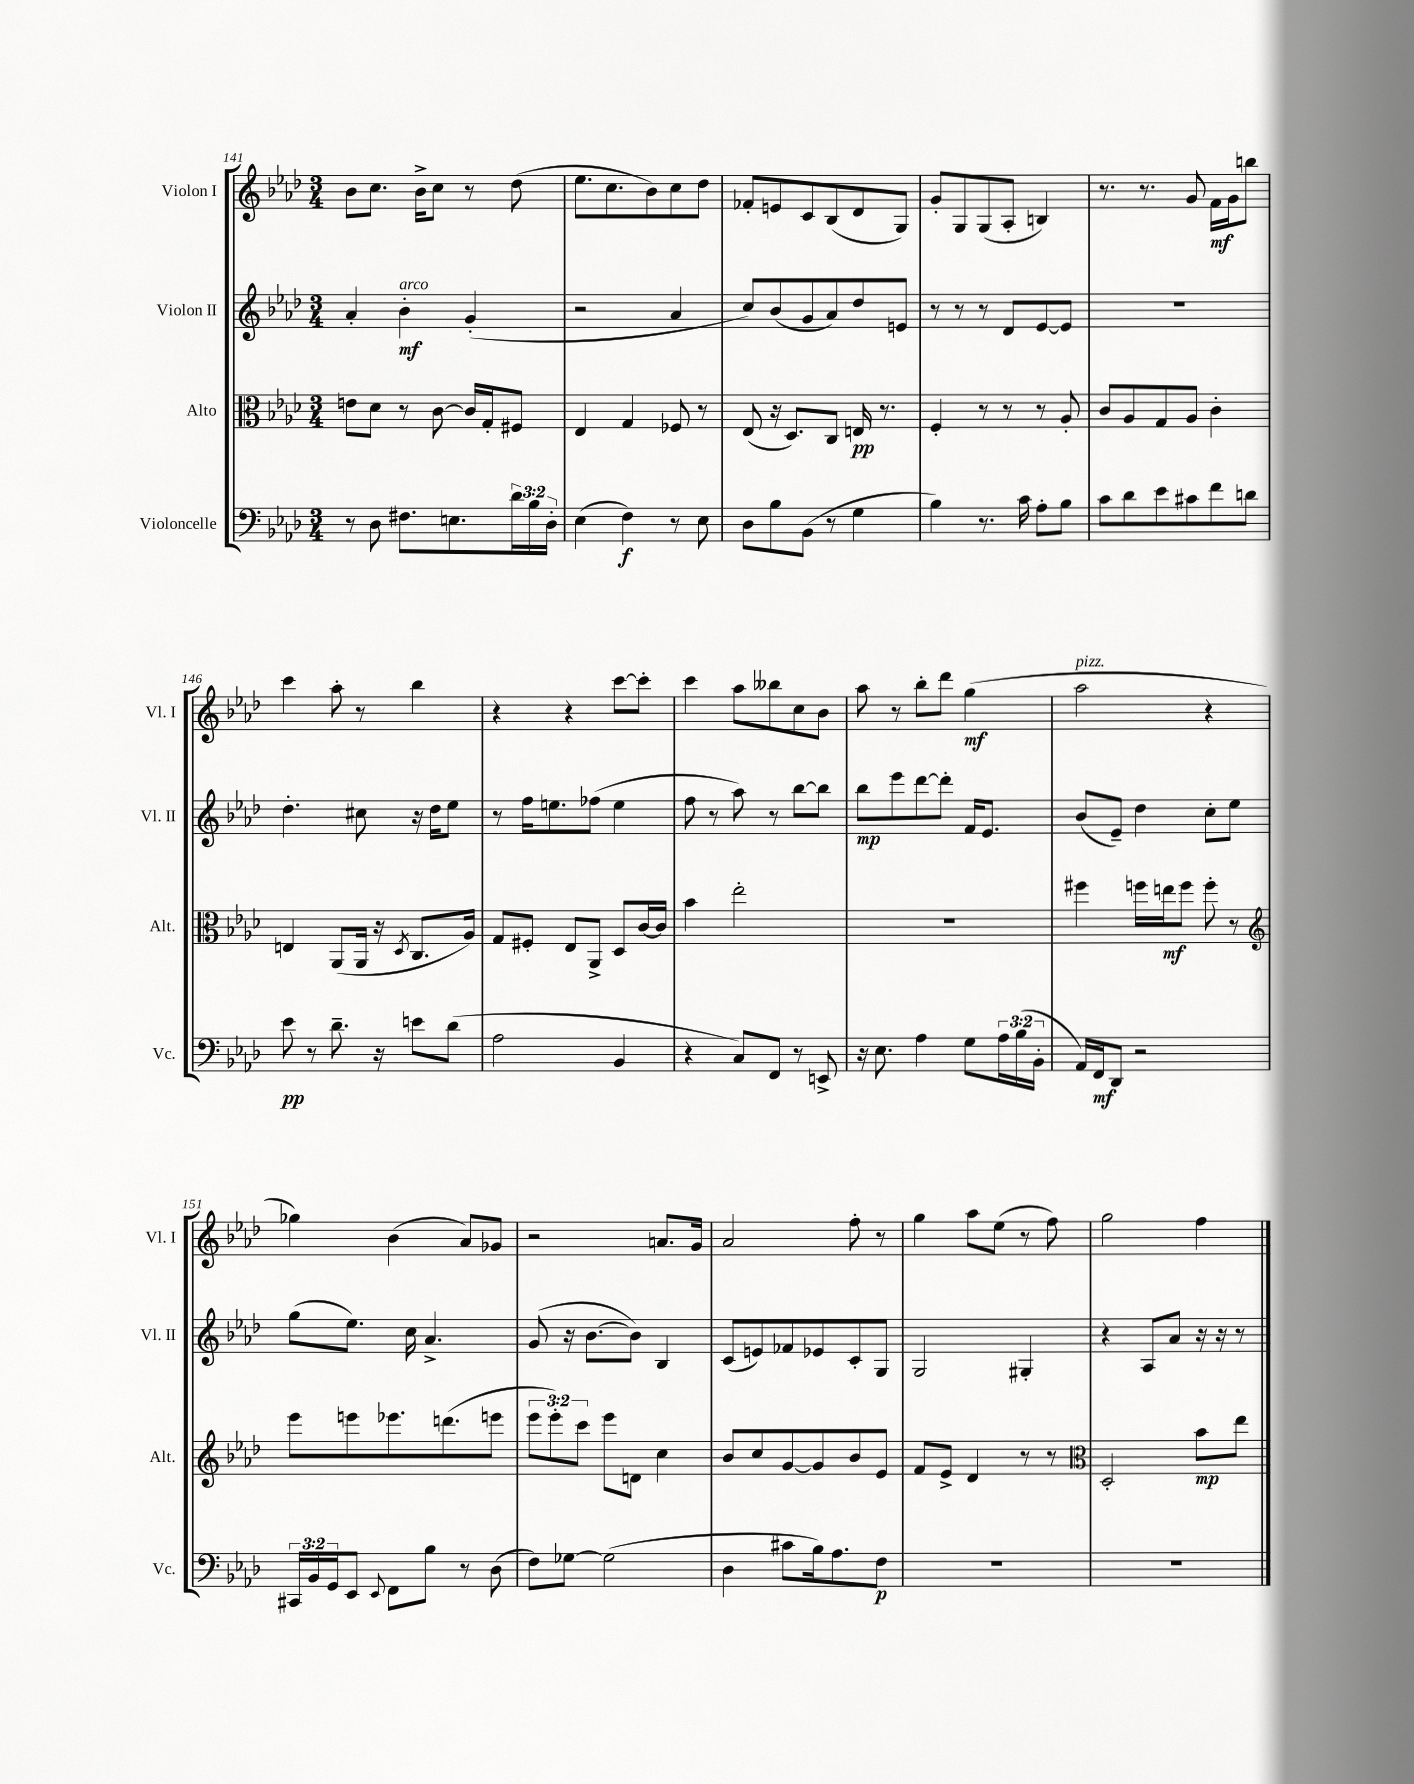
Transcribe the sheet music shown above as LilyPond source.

<<
\new StaffGroup <<
\new Staff = "s0" \with { instrumentName = "Violon I" shortInstrumentName = "Vl. I" } {
    \clef treble \key aes \major \numericTimeSignature \time 3/4
    bes'8 c''8. bes'16-> c''8 r8 des''8( |
    ees''8. c''8. bes'8) c''8 des''8 |
    fes'8-. e'8 c'8 bes8( des'8 g8) |
    g'8-. g8 g8( aes8-. b4) |
    r8. r8. g'8 f'16\mf g'16 b''8 |
    c'''4 aes''8-. r8 bes''4 |
    r4 r4 c'''8~ c'''8-. |
    c'''4 aes''8 beses''8 c''8 bes'8 |
    aes''8 r8 bes''8-. des'''8 g''4\mf( |
    aes''2^\markup { \italic "pizz." } r4 |
    ges''4) bes'4( aes'8) ges'8 |
    r2 a'8. g'16 |
    aes'2 f''8-. r8 |
    g''4 aes''8 ees''8( r8 f''8) |
    g''2 f''4 \bar "|." |
}
\new Staff = "s1" \with { instrumentName = "Violon II" shortInstrumentName = "Vl. II" } {
    \clef treble \key aes \major \numericTimeSignature \time 3/4
    aes'4-. bes'4-.\mf^\markup { \italic "arco" } g'4-.( |
    r2 aes'4 |
    c''8) bes'8( g'8 aes'8) des''8 e'8 |
    r8 r8 r8 des'8 ees'8~ ees'8 |
    R2. |
    des''4.-. cis''8 r16 des''16 ees''8 |
    r8 f''16 e''8. fes''8( e''4 |
    f''8 r8 aes''8) r8 bes''8~ bes''8 |
    bes''8\mp ees'''8 des'''8~ des'''8-. f'16 ees'8. |
    bes'8( ees'8--) des''4 c''8-. ees''8 |
    g''8( ees''8.) c''16 aes'4.-> |
    g'8( r16 bes'8.~ bes'8) bes4 |
    c'8( e'8) fes'8 ees'8 c'8-. g8 |
    g2 gis4-. |
    r4 aes8 aes'8 r16 r16 r8 \bar "|." |
}
\new Staff = "s2" \with { instrumentName = "Alto" shortInstrumentName = "Alt." } {
    \clef alto \key aes \major \numericTimeSignature \time 3/4 \override Staff.TupletNumber.text = #tuplet-number::calc-fraction-text
    e'8 des'8 r8 c'8~ c'16 g16-. fis8 |
    ees4 g4 fes8 r8 |
    ees8( r16 des8.) c8 e16\pp r8. |
    f4-. r8 r8 r8 aes8-. |
    c'8 aes8 g8 aes8 c'4-. |
    e4 aes,8( aes,16 r16 \acciaccatura { des8 } c8. aes16) |
    g8 fis8-. ees8 aes,8-> des8 c'16~ c'16 |
    bes'4 ees''2-. |
    R2. |
    fis''4 f''16 e''16\mf f''8 f''8-. r8 |
    \clef treble ees'''8 e'''8 ees'''8. d'''8.( e'''8 |
    \tuplet 3/2 { ees'''8 ees'''8-.) c'''8 } ees'''8 d'8 c''4 |
    bes'8 c''8 g'8~ g'8 bes'8 ees'8 |
    f'8 ees'8-> des'4 r8 r8 |
    \clef alto des2-. bes'8\mp ees''8 \bar "|." |
}
\new Staff = "s3" \with { instrumentName = "Violoncelle" shortInstrumentName = "Vc." } {
    \clef bass \key aes \major \numericTimeSignature \time 3/4 \override Staff.TupletNumber.text = #tuplet-number::calc-fraction-text
    r8 des8 fis8. e8. \tuplet 3/2 { des'16 bes16 des16-. } |
    ees4( f4\f) r8 ees8 |
    des8 bes8 bes,8( r8 g4 |
    bes4) r8. c'16 aes8-. bes8 |
    c'8 des'8 ees'8 cis'8 f'8 d'8 |
    ees'8\pp r8 des'8.-- r16 e'8 des'8( |
    aes2 bes,4 |
    r4 c8) f,8 r8 e,8-> |
    r16 ees8. aes4 g8 \tuplet 3/2 { aes16 bes16( bes,16-. } |
    aes,16) f,16\mf des,8 r2 |
    \tuplet 3/2 { cis,16 bes,16 g,16 } ees,8 \appoggiatura { ees,8 } f,8 bes8 r8 des8( |
    f8) ges8~ ges2( |
    des4 cis'8 bes16) aes8. f8\p |
    R2. |
    R2. \bar "|." |
}
>>
>>
\layout { \context { \Score currentBarNumber = #141 } }
